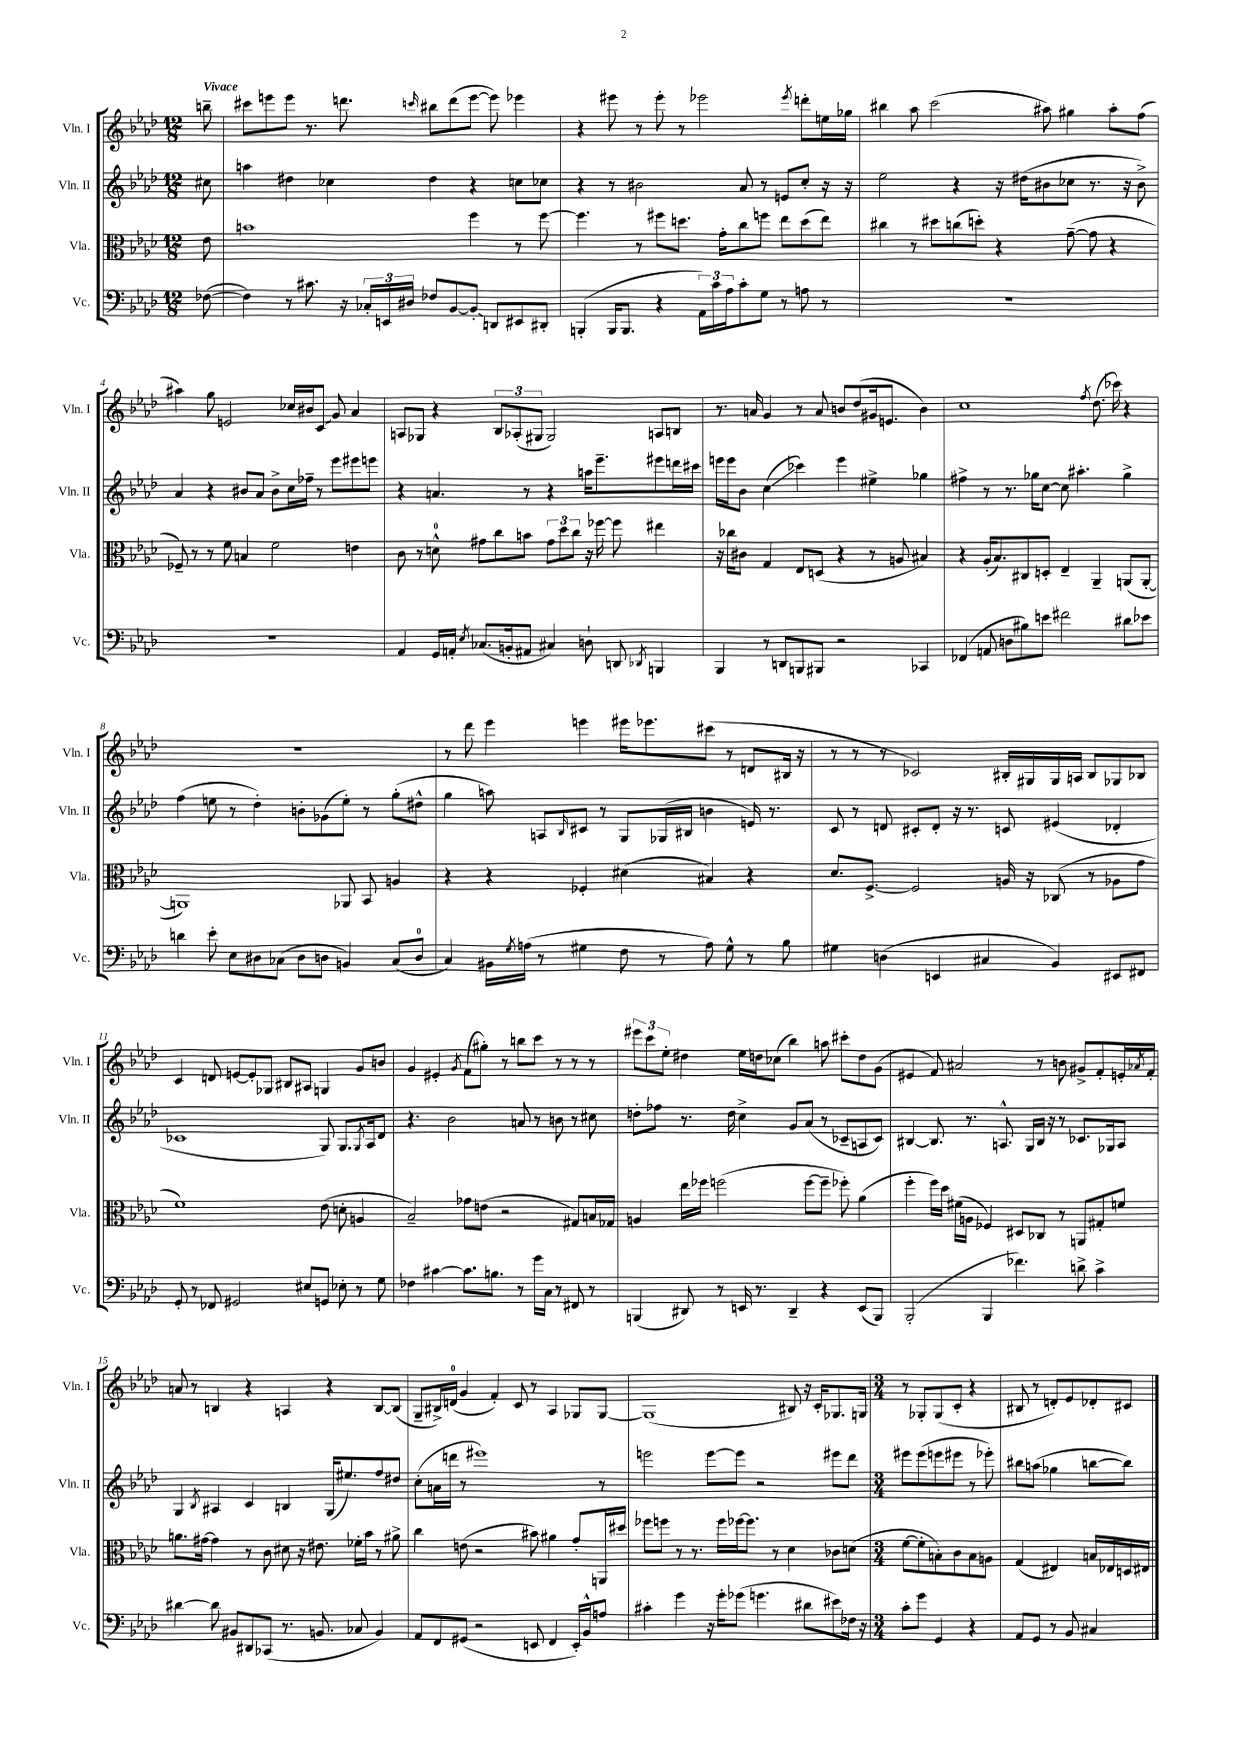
<<
\new StaffGroup <<
\new Staff = "s0" \with { instrumentName = "Vln. I" shortInstrumentName = "Vln. I" } {
    \clef treble \key aes \major \numericTimeSignature \time 12/8 \partial 8 \tempo "Vivace"
    b''8-- |
    cis'''8 e'''8 e'''8 r8. d'''8. \grace { c'''16 } bis''8 d'''8( e'''8~ e'''8) ees'''4 |
    r4 eis'''8 r8 eis'''8-. r8 ees'''2 \acciaccatura { ees'''8 } d'''8-. e''16 ges''16 |
    bis''4 aes''8 c'''2( ais''8) gis''4 ais''8-. f''8( |
    ais''4) g''8 e'2 ces''16 bis'16 \once \override Glissando.style = #'zigzag c'8\glissando g'8 aes'4 |
    a8 ges8 r4 \tuplet 3/2 { bes8 aes8-.( gis8 } gis2) a8 b8 |
    r8. a'16 g'4 r8 a'8 b'8 des''8( gis'16 e'8. b'4) |
    c''1 \acciaccatura { f''8 } des''8.( ces'''16) r4 |
    R1. |
    r8 des'''8 ees'''4 e'''4 eis'''16 ees'''8. cis'''8( r8 d'8 bis16 r16 |
    r8 r8 r8 ces'2) bis16-. gis16 gis16 a16 bis8 ges8 bes8 |
    c'4 d'8 e'8~ e'8-. ges8 bis8 ais8 g4 g'8 b'8 |
    g'4 eis'4-. \acciaccatura { g'8 } f'8( gis''8-.) r8 b''8 c'''8 r8 r8 r8 |
    \tuplet 3/2 { eis'''8 c'''8 ees''8-. } dis''4 ees''16 d''16 ces''8( bes''4) a''8 cis'''8-. d''8 g'8( |
    eis'4 f'8) ais'2 r8 b'8 gis'8-> f'8-. e'16-. \acciaccatura { aes'8 } f'16-. |
    a'8 r8 b4 r4 a4 r4 b8~ b8( |
    g8-- bis16->) d'16-0( g'4 f'4-.) c'8 r8 aes4 ges8 ges8~ |
    ges1( bis8) r16 c'16-. ges8. g16 |
    \numericTimeSignature \time 3/4 r8 ges8-. ges8( c'8-. r4 |
    bis8 r8 d'8-.) ees'8 des'8-. cis'8 \bar "|." |
}
\new Staff = "s1" \with { instrumentName = "Vln. II" shortInstrumentName = "Vln. II" } {
    \clef treble \key aes \major \numericTimeSignature \time 12/8 \partial 8
    cis''8 |
    a''4 dis''4 ces''4 dis''4 r4 c''8 ces''8 |
    r4 r8 bis'2 aes'8 r8 e'8 c''8-. r16 r16 |
    ees''2 r4 r16 dis''16( bis'8 ces''8 r8. r16 bis'8->) |
    aes'4 r4 bis'8 aes'8 bis'8-> c''16 fes''16-- r8 ees'''8 eis'''8 e'''8 |
    r4 a'4. r8 r4 a''16 ees'''8.-- eis'''8 d'''16 cis'''16 |
    e'''16 e'''16 bes'8 c''4\glissando( ces'''4) e'''4 eis''4-> ges''4 |
    fis''4-> r8 r8. ges''16 c''8~ c''8 ais''4.-. ges''4-> |
    f''4( e''8 r8 des''4-.) b'8-. ges'8( e''8-.) r8 g''8-.( dis''8-^ |
    g''4 a''8) a8 \grace { bes16 } cis'8 r8 g8 ges16( bis16 b'4 e'16) r8. |
    c'8 r8 d'8 cis'8-. d'8-. r16 r8. c'8 eis'4( des'4-. |
    ces'1 g8) g8. \acciaccatura { g8 } aes16 des'8 |
    r4. bes'2 a'8 r8 b'8 r8 cis''8 |
    d''8-. fes''8 r8. d''16 c''4-> g'8 aes'8( r8 ces'8-- a8 ces'8) |
    bis4~ bis8. r8. a8.-^ g16 bis16 r16 r8 ces'8. ges16 a8 |
    g4 \acciaccatura { bes8 } ais4 c'4 b4 g16( eis''8.) f''8 dis''8 |
    c''8-.( a'16 d'''16 r8 eis'''1) r8 |
    e'''2 e'''8~ e'''8 r2 eis'''8 des'''8 |
    \numericTimeSignature \time 3/4 eis'''8 eis'''8( e'''8 eis'''8 r8 ees'''8-.) |
    bis''8 a''8( ges''4 b''8~ b''8) \bar "|." |
}
\new Staff = "s2" \with { instrumentName = "Vla." shortInstrumentName = "Vla." } {
    \clef alto \key aes \major \numericTimeSignature \time 12/8 \partial 8
    ees'8 |
    b'1 f''4 r8 f''8~ |
    f''4. r8 fis''8 d''8. g'16-. c''8 f''8 ees''8 d''8( ees''8) |
    cis''4 r8 dis''8 c''8( d''8-.) r4 g'8~--( g'8 r4 |
    fes8--) r8 r8 f'8 b4 f'2 e'4 |
    c'8 r8 d'8-0-^ gis'8 c''8 b'8 \tuplet 3/2 { gis'8 des''8 c''8 } r16 fes''16~ fes''8 eis''4 |
    r16 ces''16 cis'8 g4 ees8 d8( r4 r8 a8 bis4) |
    r4 aes16-.( bes8.) cis8 d8-. ees4-- aes,4-- a,8( a,8~-. |
    a,1) aes,8 bes,8 a4 |
    r4 r4 fes4-. dis'4( bis4) r4 |
    des'8. f8.~-> f2 a16 r16 ces8( r8 aes8 g'8 |
    f'1) ees'8( d'8-. a4 |
    bes2--) ges'8 e'8( r2 gis8) b16 ges16 |
    a4 ees''16 fes''16 f''2( f''8~ f''8-- fes''8-.) aes'4( |
    f''4-. f''16) des''16 fis'16( a16 fes4) dis8 ces8 r8 a,8 gis8-. f'8 |
    a'8. gis'16~ gis'4 r8 c'8 dis'8 r16 eis'8. fes'16-. bes'16 r8 ais'8-> |
    c''4 e'8( r2 bis'8) ais'4 g'8-. a,16 dis''16 |
    fes''8 f''8 r8 r8. f''16 fes''16~ fes''8. r8 des'4 ces'8 d'8( |
    \numericTimeSignature \time 3/4 f'8~ f'8-. b8-.) c'8 b8 a8 |
    g4( eis4) b16 ees16 d16 eis16 \bar "|." |
}
\new Staff = "s3" \with { instrumentName = "Vc." shortInstrumentName = "Vc." } {
    \clef bass \key aes \major \numericTimeSignature \time 12/8 \partial 8
    fes8~( |
    fes4) r8 cis'8. r16 \tuplet 3/2 { ces16-. e,16 dis16 } fes8 bes,8~ bes,8-.\glissando d,8 eis,8 dis,8-. |
    b,,4-.( b,,16 b,,8. r4 \tuplet 3/2 { aes,16) c'16 aes16 } c'8-. g8 r8 a8 r8 |
    R1. |
    R1. |
    aes,4 g,16 a,16-. \acciaccatura { ees8 } ces8.( b,16-. ais,8 cis4) d8-! d,8 \acciaccatura { des,8 } b,,4 |
    bes,,4 r8 d,8 b,,8 bis,,8 r2 ces,4 |
    fes,4( a,8 d8 bis8) e'8 fis'2 dis'8 ees'8 |
    d'4 ees'8-. ees8 dis8 ces8( dis8 d8 b,4) ces8( d8-0 |
    c4) bis,16 \acciaccatura { g8 } a16( r8 gis4 f8 r8 a8) gis8-^ r8 bes8 |
    gis4 d4( e,4 cis4 bes,4) eis,8 fis,8 |
    g,8-. r8 fes,8 gis,2 eis8 g,8 ees8-. r8 g8 |
    fes4 cis'4~ cis'8. b8. r8 g'16 c16 r8 fis,8 r8 |
    b,,4( dis,8) r8 e,16 r8. dis,4-- r4 e,8( b,,8) |
    bes,,2-.( bes,,4 fes'4.) d'8-> c'4-> |
    dis'4~ dis'8 bis,8 dis,8 ces,8( r8. b,8. ces8 b,4) |
    aes,8 f,8 gis,8( r2 e,8 f,4 e,16-.) bes,16-^ a8 |
    cis'4-. g'4 r16 g'16-. ges'8( g'4. dis'8 eis'8) fes16 r16 |
    \numericTimeSignature \time 3/4 c'8-. g'8 g,4 r4 |
    aes,8 g,8 r8 bes,8 cis4 \bar "|." |
}
>>
>>
